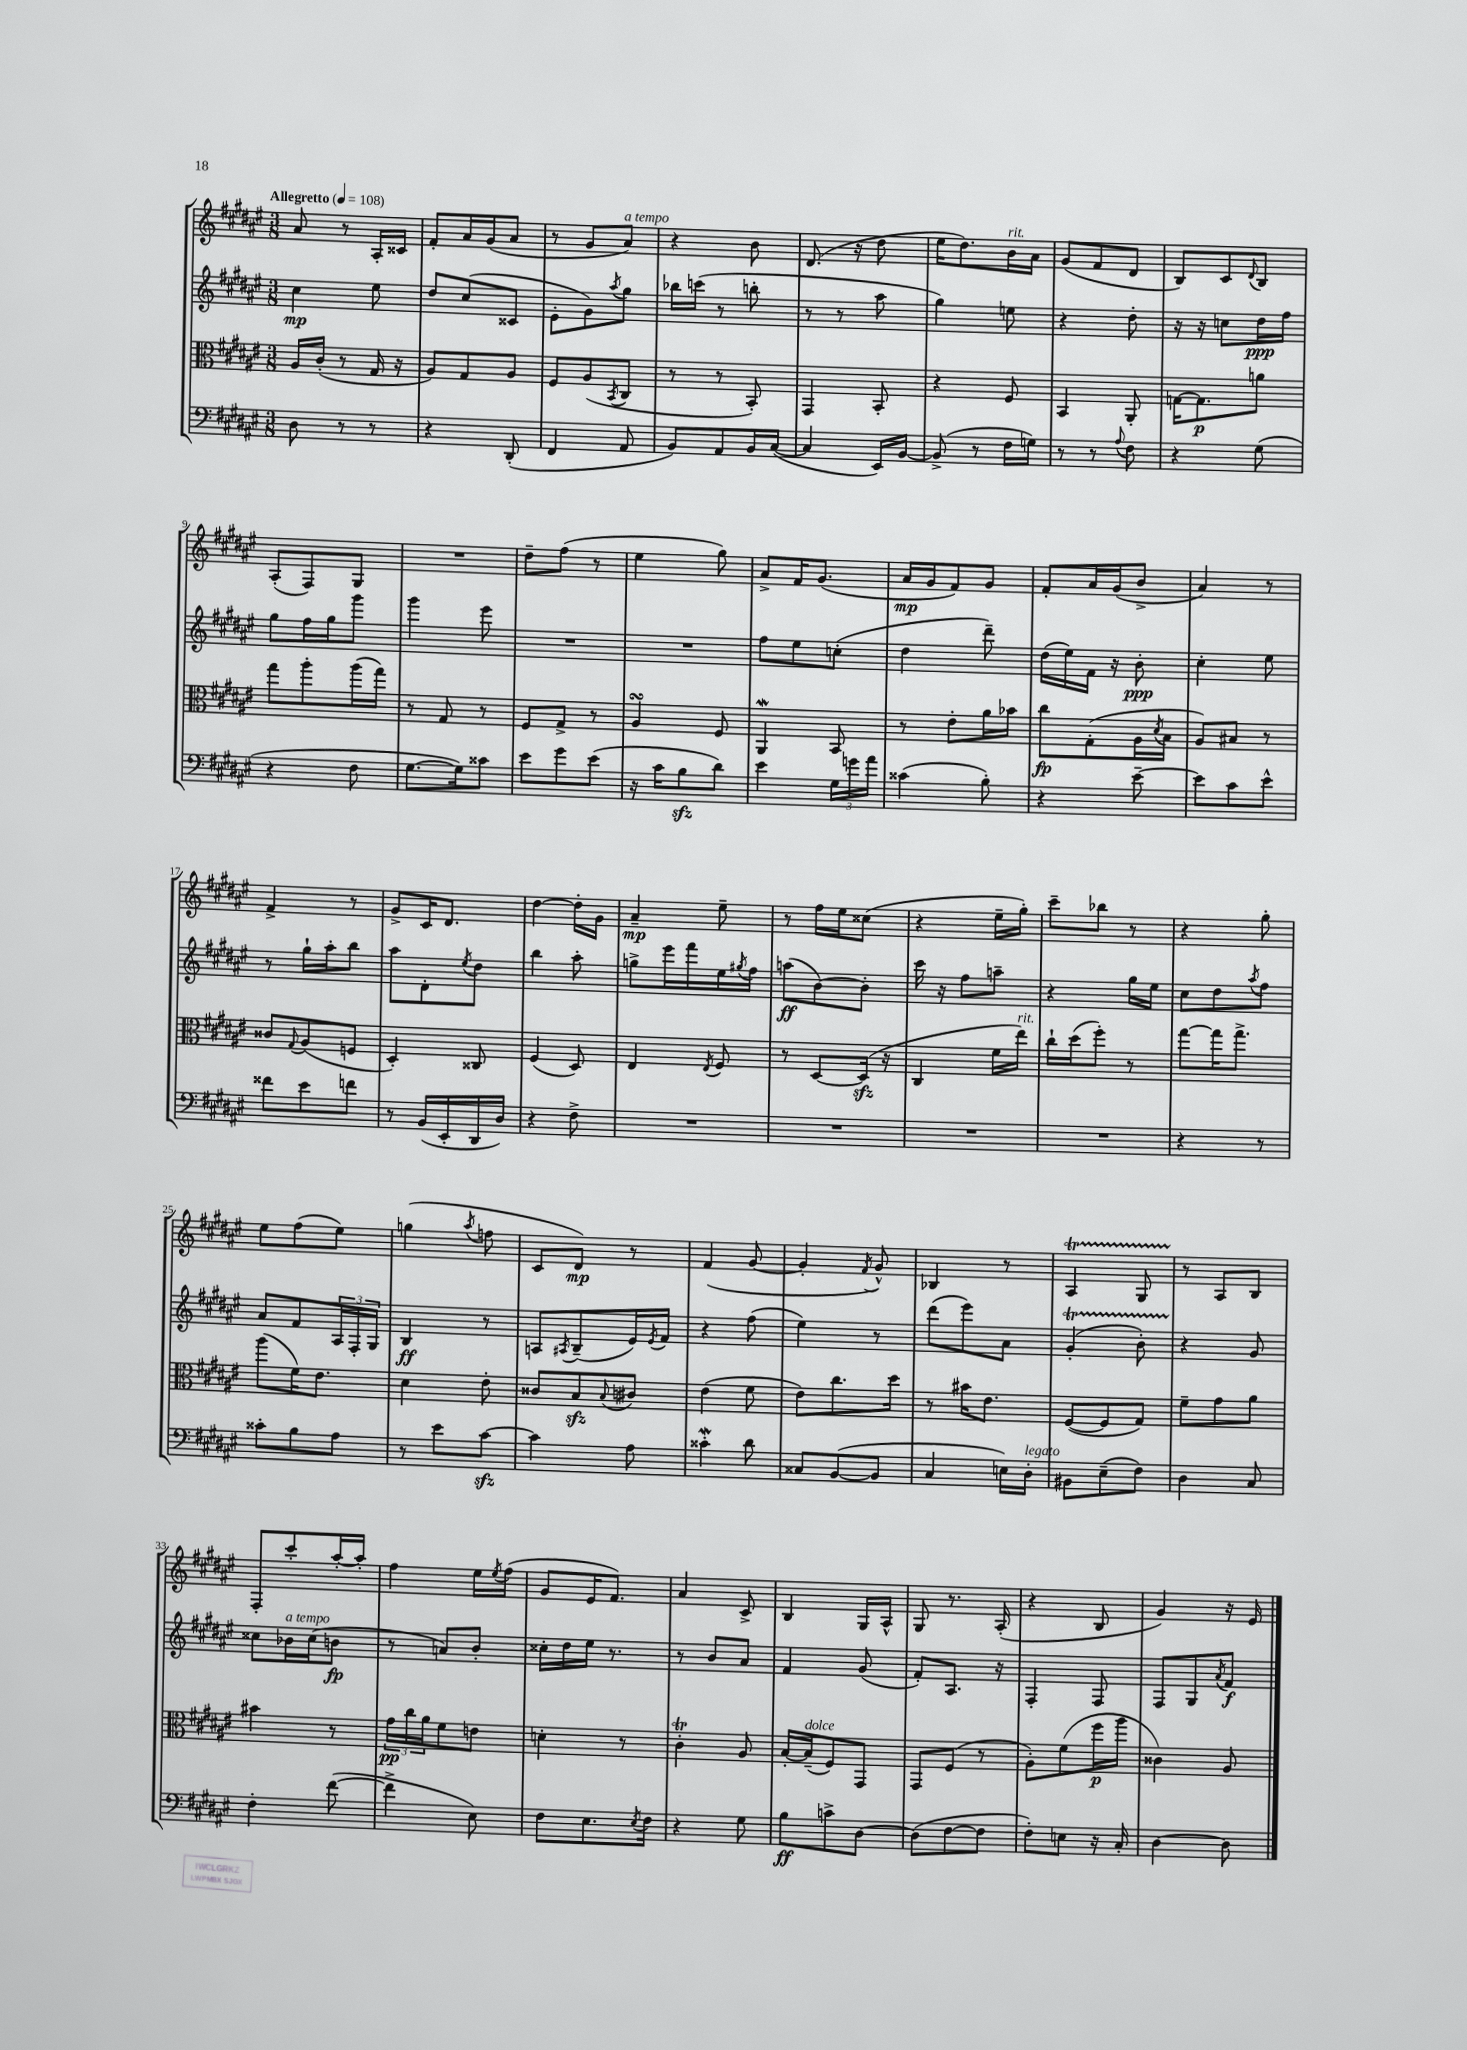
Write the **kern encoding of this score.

**kern	**dynam	**kern	**dynam	**kern	**dynam	**kern	**dynam
*part4	*part4	*part3	*part3	*part2	*part2	*part1	*part1
*staff4	*staff4	*staff3	*staff3	*staff2	*staff2	*staff1	*staff1
*clefF4	*	*clefC3	*	*clefG2	*	*clefG2	*
*k[f#c#g#d#a#e#]	*	*k[f#c#g#d#a#e#]	*	*k[f#c#g#d#a#e#]	*	*k[f#c#g#d#a#e#]	*
*M3/8	*	*M3/8	*	*M3/8	*	*M3/8	*
*MM108	*	*MM108	*	*MM108	*	*MM108	*
=1	=1	=1	=1	=1	=1	=1	=1
!	!	!	!	!	!	!LO:TX:a:B:t=Allegretto	!
8D#\	.	16A#/LL	.	4cc#\	mp	8a#/	.
.	.	(16c#'/JJ	.	.	.	.	.
8r	.	8r	.	.	.	8r	.
8r	.	16G#/	.	8ee#\	.	16A#'/LL	.
.	.	16r	.	.	.	16c##X/JJ	.
=2	=2	=2	=2	=2	=2	=2	=2
4r	.	8A#/L)	.	8dd#/L	.	8f#'/L	.
.	.	8G#/	.	(8cc#/	.	16a#/L	.
.	.	.	.	.	.	(16g#/J	.
(8DD#'/	.	8A#/J	.	8c##X/J	.	8a#/J	.
=3	=3	=3	=3	=3	=3	=3	=3
4FF#/	.	8F#/L	.	8e#'\L	.	8r	.
.	.	(8A#/	.	8g#\)	.	8g#/L	.
.	.	8qBB/	.	8qaa#/	.	.	.
!	!	!	!	!	!	!LO:TX:a:i:t=a tempo	!
8AA#/	.	8C#/J	.	8gg#\J	.	8a#/J)	.
=4	=4	=4	=4	=4	=4	=4	=4
8BB/L)	.	8r	.	16bb-X\LL	.	4r	.
.	.	.	.	(16cccn\JJ	.	.	.
8AA#/	.	8r	.	8r	.	.	.
16BB/L	.	8BB'/)	.	8bbn'\	.	8b\	.
([16C#/JJ	.	.	.	.	.	.	.
=5	=5	=5	=5	=5	=5	=5	=5
4C#/]	.	4GG#/	.	8r	.	(8.d#/	.
.	.	.	.	8r	.	.	.
.	.	.	.	.	.	16r	.
16EE#/LL)	.	8BB'/	.	8aa#\	.	8dd#\	.
[16BB/JJ	.	.	.	.	.	.	.
=6	=6	=6	=6	=6	=6	=6	=6
(8BB^/]	.	4r	.	4gg#\)	.	16ee#\KL	.
.	.	.	.	.	.	8.dd#\)	.
8r	.	.	.	.	.	.	.
!	!	!	!	!	!	!LO:TX:a:i:t=rit.	!
16F#\LL	.	8F#/	.	8een\	.	16b\L	.
16Gn\JJ)	.	.	.	.	.	16a#\JJ	.
=7	=7	=7	=7	=7	=7	=7	=7
8r	.	4BB/	.	4r	.	(8g#/L	.
8r	.	.	.	.	.	8f#/	.
8qqA#/	.	.	.	.	.	.	.
8F#\	.	8AA#'/	.	8dd#'\	.	8d#/J	.
=8	=8	=8	=8	=8	=8	=8	=8
4r	.	[16Gn\KL	.	16r	.	8B/L)	.
.	.	8.G\]	p	16r	.	.	.
.	.	.	.	8ccn\L	.	8c#/	.
.	.	.	.	.	.	8qqd#/	.
(8G#\	.	8an\J	.	16dd#\L	ppp	8B/J	.
.	.	.	.	16ff#\JJ	.	.	.
!!LO:LB:g=z
=9	=9	=9	=9	=9	=9	=9	=9
4r	.	8gg#\L	.	8gg#\L	.	(8A#'/L	.
.	.	8aa#'\	.	16ff#\L	.	8F#/)	.
.	.	.	.	16gg#\J	.	.	.
8F#\	.	(16aa#\L	.	8ggg#\J	.	8G#/J	.
.	.	16gg#\JJ)	.	.	.	.	.
=10	=10	=10	=10	=10	=10	=10	=10
[8.G#\L	.	8r	.	4ggg#\	.	4.r	.
.	.	8G#/	.	.	.	.	.
16G#\k])	.	.	.	.	.	.	.
8c##X\J	.	8r	.	8eee#\	.	.	.
=11	=11	=11	=11	=11	=11	=11	=11
8e#\L	.	8F#/L	.	4.r	.	8dd#~\L	.
8g#\	.	8G#^/J	.	.	.	(8ff#\J	.
(8e#\J	.	8r	.	.	.	8r	.
=12	=12	=12	=12	=12	=12	=12	=12
16r	.	4A#sSsS/	.	4.r	.	4ee#\	.
16c#\KL	.	.	.	.	.	.	.
8Bzz\	.	.	.	.	.	.	.
8d#\J)	.	8F#/	.	.	.	8gg#\)	.
=13	=13	=13	=13	=13	=13	=13	=13
4e#\	.	4AA#W/	.	8ff#\L	.	8a#^/L	.
.	.	.	.	8ee#\	.	16f#/K	.
.	.	.	.	.	.	(8.g#/J	.
24G#\LL	.	8BB/	.	(8ccn'\J	.	.	.
24gn\	.	.	.	.	.	.	.
24a#\JJ	.	.	.	.	.	.	.
=14	=14	=14	=14	=14	=14	=14	=14
(4c##X\	.	8r	.	4dd#\	.	16a#/LL	mp
.	.	.	.	.	.	16g#/J	.
.	.	8e#'\L	.	.	.	8f#/)	.
8B'\)	.	16a#\L	.	8ddd#~\)	.	8g#/J	.
.	.	16b-X\JJ	.	.	.	.	.
=15	=15	=15	=15	=15	=15	=15	=15
4r	.	8cc#\L	fp	(16dd#\LL	.	8f#'/L	.
.	.	.	.	16ee#\)	.	.	.
.	.	(8G#'\	.	16f#\JJ	.	16a#/L	.
.	.	.	.	16r	.	(16g#/J	.
[8e#~\	.	16A#\L	.	8b'\	ppp	8b^/J	.
.	.	8qd#/	.	.	.	.	.
.	.	16B\JJ	.	.	.	.	.
=16	=16	=16	=16	=16	=16	=16	=16
8e#\L]	.	8A#/L)	.	4cc#'\	.	4a#/)	.
8c#\	.	8B#X/J	.	.	.	.	.
8e#^^\J	.	8r	.	8ee#\	.	8r	.
!!LO:LB:g=z
=17	=17	=17	=17	=17	=17	=17	=17
8f##X\L	.	8c##X/L	.	8r	.	4f#^/	.
.	.	8qqG#/	.	.	.	.	.
8e#\	.	(8A#/	.	16gg#`\LL	.	.	.
.	.	.	.	16aa#'\J	.	.	.
8fn\J	.	8Fn/J	.	8bb\J	.	8r	.
=18	=18	=18	=18	=18	=18	=18	=18
8r	.	4D#'/)	.	8aa#\L	.	8g#^/L	.
(16BB/LL	.	.	.	8d#'\	.	16c#/K	.
16EE#'/	.	.	.	.	.	8.d#/J	.
.	.	.	.	8qee#/	.	.	.
16DD#/	.	8C##X/	.	8dd#\J	.	.	.
16D#/JJ)	.	.	.	.	.	.	.
=19	=19	=19	=19	=19	=19	=19	=19
4r	.	(4F#/	.	4bb\	.	[4dd#\	.
8F#^\	.	8D#/)	.	8aa#'\	.	16dd#'\LL]	.
.	.	.	.	.	.	16g#\JJ	.
=20	=20	=20	=20	=20	=20	=20	=20
4.r	.	4E#/	.	8ggn^\L	.	4a#~/	mp
.	.	.	.	16eee#\L	.	.	.
.	.	.	.	16fff#\	.	.	.
.	.	8qE#/	.	.	.	.	.
.	.	8F#/	.	16ee#\	.	8ee#~\	.
.	.	.	.	8qgg#X/	.	.	.
.	.	.	.	16ff#\JJ	.	.	.
=21	=21	=21	=21	=21	=21	=21	=21
4.r	.	8r	.	(8aan\L	ff	8r	.
.	.	[8D#/L	.	[8b\)	.	16ff#\LL	.
.	.	.	.	.	.	16ee#\J	.
.	.	(16D#zz/Jk]	.	8b'\J]	.	(8cc##X\J	.
.	.	16r	.	.	.	.	.
=22	=22	=22	=22	=22	=22	=22	=22
4.r	.	4C#/	.	16ccc#\	.	4r	.
.	.	.	.	16r	.	.	.
.	.	.	.	8ff#\L	.	.	.
.	.	16f#\LL	.	8aan~\J	.	16ee#~\LL	.
!	!	!LO:TX:a:i:t=rit.	!	!	!	!	!
.	.	16ee#\JJ)	.	.	.	16gg#'\JJ)	.
=23	=23	=23	=23	=23	=23	=23	=23
4.r	.	16cc#`\LL	.	4r	.	8ccc#~\L	.
.	.	(16dd#\J	.	.	.	.	.
.	.	8ff#'\J)	.	.	.	8bb-X\J	.
.	.	8r	.	16gg#\LL	.	8r	.
.	.	.	.	16ee#\JJ	.	.	.
=24	=24	=24	=24	=24	=24	=24	=24
4r	.	[8gg#\L	.	8cc#\L	.	4r	.
.	.	16gg#\K]	.	8dd#\	.	.	.
.	.	8.gg#^\J	.	.	.	.	.
.	.	.	.	8qaa#/	.	.	.
8r	.	.	.	8ff#\J	.	8gg#'\	.
!!LO:LB:g=z
=25	=25	=25	=25	=25	=25	=25	=25
8c##X'\L	.	(8aa#\L	.	8a#/L	.	8ee#\L	.
8B\	.	16f#\K)	.	8f#/	.	(8ff#\	.
.	.	8.e#\J	.	.	.	.	.
8A#\J	.	.	.	24A#/L	.	8ee#\J)	.
.	.	.	.	24F#'/	.	.	.
.	.	.	.	24G#/JJ	.	.	.
=26	=26	=26	=26	=26	=26	=26	=26
8r	.	4d#\	.	4B/	ff	(4ggn\	.
8e#\L	.	.	.	.	.	.	.
.	.	.	.	.	.	8qaa#/	.
[8c#zz\J	.	8e#'\	.	8r	.	8ffn\	.
=27	=27	=27	=27	=27	=27	=27	=27
4c#\]	.	8c##X/L	.	8An/L	.	8c#/L	.
.	.	.	.	8qA#X/	.	.	.
.	.	8Bzz/	.	(8B~/	.	8d#/J)	mp
.	.	8qqB/	.	.	.	.	.
8A#\	.	8c#X/J	.	16e#/L)	.	8r	.
.	.	.	.	8qe#/	.	.	.
.	.	.	.	16f#/JJ	.	.	.
=28	=28	=28	=28	=28	=28	=28	=28
4c##XW'\	.	(4e#\	.	4r	.	(4f#/	.
8d#\	.	8f#\	.	(8ff#\	.	[8g#/	.
=29	=29	=29	=29	=29	=29	=29	=29
8C##X/L	.	8e#\L)	.	4ee#\)	.	4g#'/]	.
([8BB/	.	8.cc#\	.	.	.	.	.
.	.	.	.	.	.	8qf#/	.
8BB/J]	.	.	.	8r	.	8g#^^/)	.
.	.	16dd#\Jk	.	.	.	.	.
=30	=30	=30	=30	=30	=30	=30	=30
4C#/	.	8r	.	(8ddd#\L	.	4B-X/	.
.	.	16b#X\KL	.	8eee#\)	.	.	.
.	.	8.e#\J	.	.	.	.	.
16En\LL)	.	.	.	8a#\J	.	8r	.
!LO:TX:a:i:t=legato	!	!	!	!	!	!	!
16D#'\JJ	.	.	.	.	.	.	.
=31	=31	=31	=31	=31	=31	=31	=31
8BB#X\L	.	([8F#/L	.	(4g#T'/	.	4A#t/	.
(8E#~\	.	8F#/]	.	.	.	.	.
8F#\J)	.	8G#/J)	.	8bTTT'\)	.	8G#TTT/	.
=32	=32	=32	=32	=32	=32	=32	=32
4D#\	.	8f#~\L	.	4r	.	8r	.
.	.	8g#\	.	.	.	8A#/L	.
8C#/	.	8a#\J	.	8g#/	.	8B/J	.
!!LO:LB:g=z
=33	=33	=33	=33	=33	=33	=33	=33
4F#'\	.	4b#X\	.	8cc##X\L	.	8F#'/L	.
!	!	!	!	!LO:TX:a:i:t=a tempo	!	!	!
.	.	.	.	16b-X\L	.	8ccc#'/	.
.	.	.	.	(16cc##\J	.	.	.
([8f#\	.	8r	.	8bn\J	fp	[16aa#'/L	.
.	.	.	.	.	.	16aa#'/JJ]	.
=34	=34	=34	=34	=34	=34	=34	=34
4f#^\]	.	24g#\LL	pp	8r	.	4ff#\	.
.	.	24cc#\	.	.	.	.	.
.	.	24a#\J	.	.	.	.	.
.	.	8f#\	.	8an/L)	.	.	.
8E#\)	.	8en\J	.	8b'/J	.	16ee#\LL	.
.	.	.	.	.	.	8qee#/	.
.	.	.	.	.	.	(16ff#\JJ	.
=35	=35	=35	=35	=35	=35	=35	=35
8F#\L	.	4dn'\	.	16cc##X'\LL	.	8g#/L	.
.	.	.	.	16dd#\	.	.	.
8.E#\	.	.	.	16ee#\JJ	.	16e#/K	.
.	.	.	.	8.r	.	8.f#/J)	.
.	.	8r	.	.	.	.	.
8qE#/	.	.	.	.	.	.	.
16F#\Jk	.	.	.	.	.	.	.
=36	=36	=36	=36	=36	=36	=36	=36
4r	.	4c#T'\	.	8r	.	4a#/	.
.	.	.	.	8b/L	.	.	.
8G#\	.	8A#/	.	8a#/J	.	8c#^/	.
=37	=37	=37	=37	=37	=37	=37	=37
8B\L	ff	[16B'/LL	.	4f#/	.	4B/	.
!	!	!LO:TX:a:i:t=dolce	!	!	!	!	!
.	.	(16B~/J]	.	.	.	.	.
8cn^\	.	8F#/)	.	.	.	.	.
[8D#\J	.	8GG#/J	.	(8g#/	.	16G#/LL	.
.	.	.	.	.	.	16A#^^/JJ	.
=38	=38	=38	=38	=38	=38	=38	=38
(8D#\L]	.	8GG#/L	.	8f#'/L)	.	8G#/	.
[8F#\	.	(8F#/J	.	8.A#/J	.	8.r	.
8F#\J]	.	8r	.	.	.	.	.
.	.	.	.	16r	.	(16A#'/	.
=39	=39	=39	=39	=39	=39	=39	=39
8F#'\L)	.	8A#'\L)	.	4F#'/	.	4r	.
8En\J	.	(8f#\	.	.	.	.	.
16r	.	16ff#\L	p	8F#/	.	8B/	.
16C#'/	.	16aa#\JJ	.	.	.	.	.
=40	=40	=40	=40	=40	=40	=40	=40
[4D#\	.	4c##X\)	.	8F#/L	.	4g#/)	.
.	.	.	.	8G#/	.	.	.
.	.	.	.	8qa#/	.	.	.
8D#\]	.	8A#/	.	8f#/J	f	16r	.
.	.	.	.	.	.	16e#/	.
==	==	==	==	==	==	==	==
*-	*-	*-	*-	*-	*-	*-	*-
